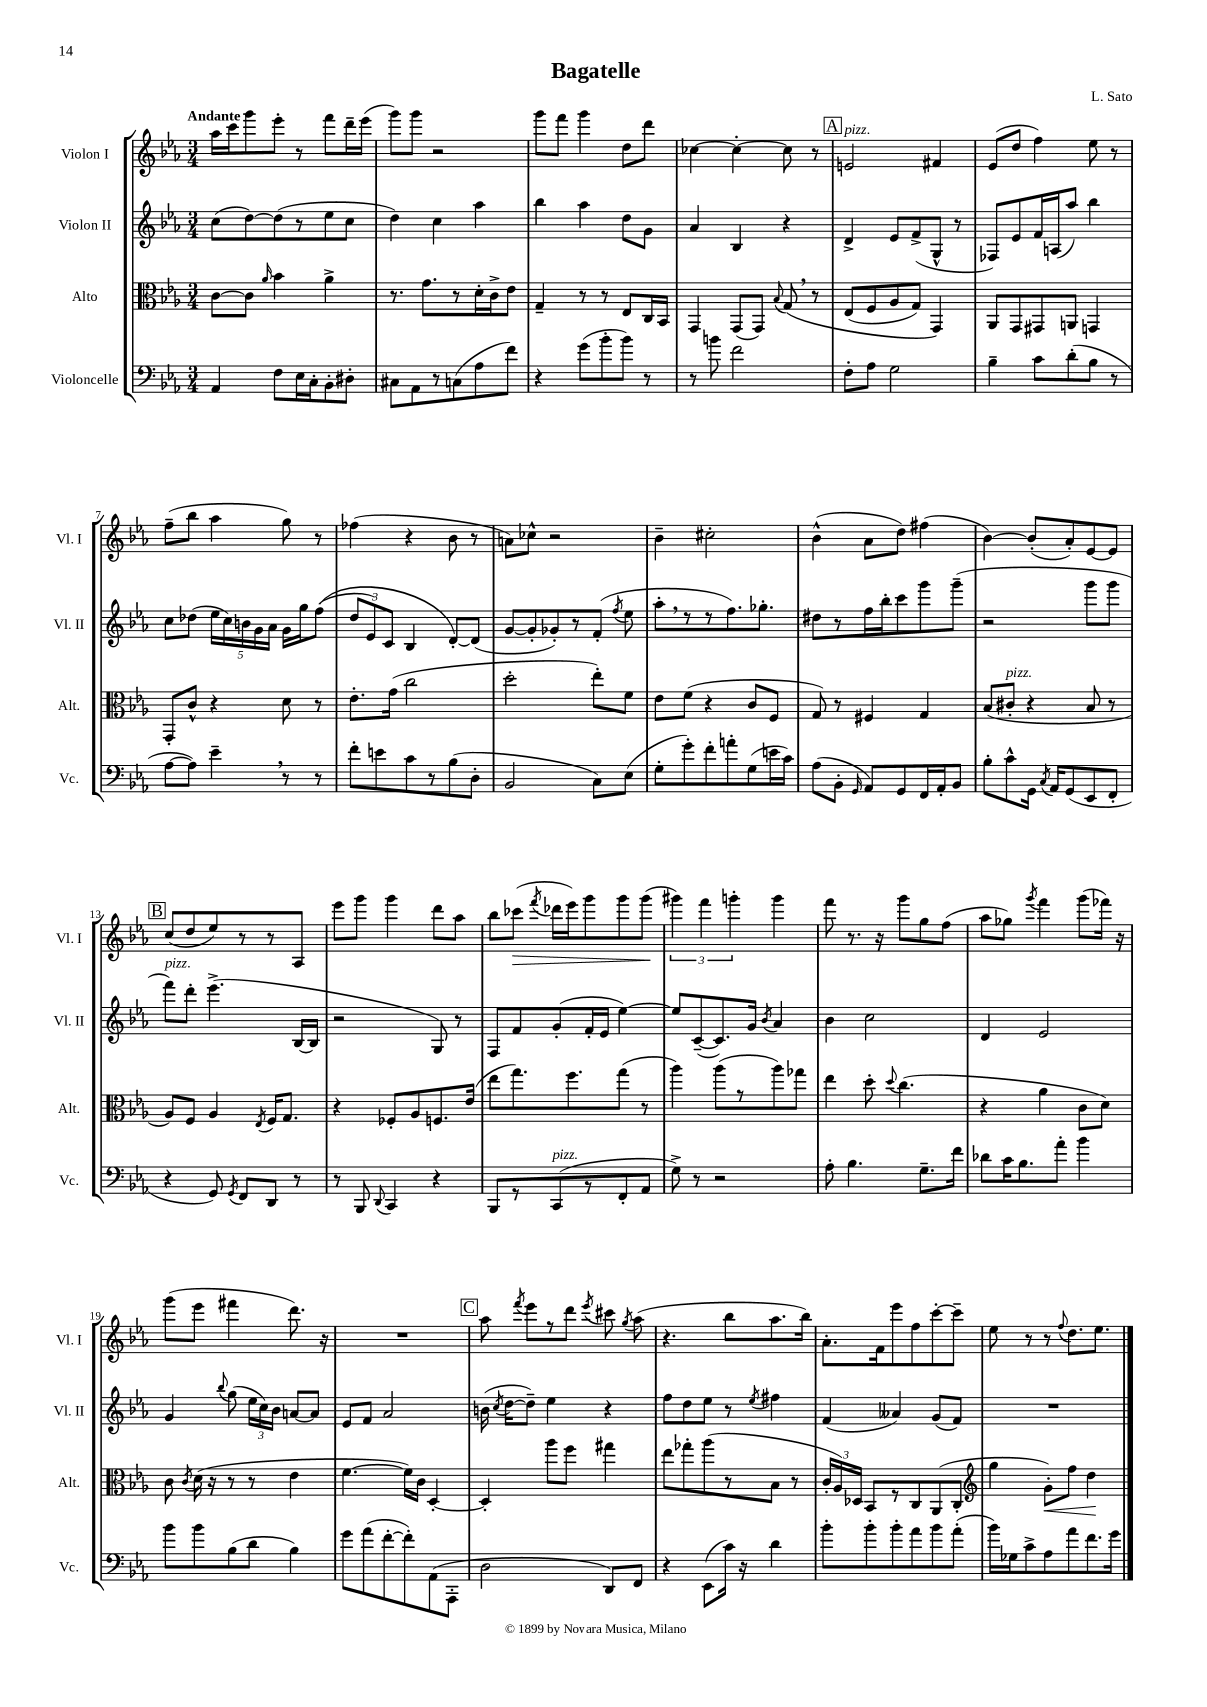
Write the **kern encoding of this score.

**kern	**kern	**kern	**kern
*staff4	*staff3	*staff2	*staff1
*clefF4	*clefC3	*clefG2	*clefG2
*k[b-e-a-]	*k[b-e-a-]	*k[b-e-a-]	*k[b-e-a-]
*M3/4	*M3/4	*M3/4	*M3/4
4AA-/	[8c\L	(8cc\L	16aa-\LL
.	.	.	16ccc\J
.	8c\]J	[8dd\)	8ggg\
.	16qqa-/	.	.
8F\L	4b-\	(8dd\]	8eee-'\J
16E-\L	.	8r	8r
16C'\J	.	.	.
8BB-'\	4a-^\	8ee-\	8fff\L
8D#'\J	.	8cc\J	16ddd~\L
.	.	.	(16eee-\JJ
=	=	=	=
8C#\L	8.r	4dd\)	8ggg\L)
8AA-\	.	.	8ggg\J
.	8.g\L	.	.
8r	.	4cc\	2r
(8C\	8r	.	.
8A-\	16d'\L	4aa-\	.
.	16c^\J	.	.
8f\J)	8e-\J	.	.
=	=	=	=
4r	4G~/	4bb-\	8ggg\L
.	.	.	8fff\J
(8g\L	8r	4aa-\	4ggg\
8b-'\	8r	.	.
8b-\J)	8E-/L	8dd\L	8dd\L
8r	16C/L	8g\J	8ddd\J
.	16BB-/JJ	.	.
=	=	=	=
8r	4GG/	4a-/	[4cc-\
8b\	.	.	.
2f\	(8GG/L	4B-/	4cc-'\_
.	8GG/J)	.	.
.	8qqB-/	.	.
.	&(8G/	4r	8cc-\]
.	8r	.	8r
=	=	=	=
8F'\L	(8E-/L	4d^/	2e/
8A-\J	8F/	.	.
2G\	8A-/	8e-/L	.
.	8G/J)	(8f^/	.
.	4GG/&)	8G^^/J	4f#/
.	.	8r	.
=	=	=	=
4B-~\	8AA-/L	8F-/L)	(8e-/L
.	8GG/	8e-/	8dd/J
8c\L	8GG#/	16f/L	4ff\)
.	.	(16A/J	.
(8d'\	8AA/J	8aa-/J)	.
8B-\J	4GG/	4bb-\	8ee-\
8r	.	.	8r
=	=	=	=
[8A-\L	8GG'/L	8cc\L	(8ff~\L
8A-\]J)	8c^^/J	(8dd-\J	8bb-\J
4e-~\	4r	20ee-\LL	4aa-\
.	.	20cc\)	.
.	.	20b\	.
.	.	20g\	.
.	.	20a-\JJ	.
8r	8d\	16g\LL	8gg\)
.	.	16gg\J	.
8r	8r	&((8ff\J	8r
=	=	=	=
8f'\L	8.e-'\L	12dd/L	(4ff-\
.	.	12e-/)	.
8e\	.	.	.
.	.	12c/J	.
.	(16g\Jk	.	.
8c\	2cc\	4B-/	4r
8r	.	.	.
(8B-\	.	[8d'/L&)	8b-\
8D'\J	.	(8d/]J	8r
=	=	=	=
2BB-/	2dd'\	[8g/L	8a\L)
.	.	8g'/]	8cc-^^\J
.	.	8g-'/)	2r
.	.	8r	.
8C\L)	8ee-'\L)	(8f'/J	.
.	.	8qff/	.
(8E-\J	8f\J	8ee-\	.
=	=	=	=
8G'\L	8e-\L	8aa-'\L	4b-~\
8g'\)	(8f\J	8r	.
8f'\	4r	8r	2cc#'\
8a'\	.	8.ff\)	.
(8G\	8c/L	.	.
.	.	8.gg-'\J	.
16e\L	8F/J	.	.
16c\JJ)	.	.	.
=	=	=	=
(8A-\L	8G/)	8dd#\L	(4b-^^\
8BB-'\J	8r	8r	.
16qqGG/	.	.	.
8AA-/L)	4F#/	16ff\L	8a-\L
.	.	16bb-'\J	.
8GG/	.	8ccc\	8dd\J)
16FF/L	4G/	8ggg\	(4ff#\
16AA-'/J	.	.	.
8BB-/J	.	(8ggg~\J	.
=	=	=	=
8B-'\L	(8B-/L	2r	[4b-\)
8c^^\	8c#'/J	.	.
16GG\Jk	4r	.	(8b-'/]L
8qC/	.	.	.
16AA-/LK	.	.	.
(8GG/	.	.	8a-'/)
8EE-/	8B-/	8ggg\L	[8e-/
8FF'/J	8r	8ggg\J	8e-/]J
=	=	=	=
4r	8A-/L)	8fff\L)	(8cc/L
.	8F/J	8ddd'\J	8dd/
8GG/)	4A-/	(4.eee-^\	8ee-/)
8qGG/	.	.	.
8FF/L	.	.	8r
.	8qE-/	.	.
8DD/J	16F/LK	.	8r
.	8.G/J	.	.
8r	.	[16B-/LL	8A-/J
.	.	16B-/]JJ	.
=	=	=	=
8r	4r	2r	8eee-\L
8BBB-/	.	.	8ggg\J
8qqDD/	.	.	.
4CC/	8F-'/L	.	4ggg\
.	8A-/	.	.
4r	8.F/	8G/)	8ddd\L
.	.	8r	8aa-\J
.	(16e-/Jk	.	.
=	=	=	=
8BBB-/L	8ee-\L	8F/L	8bb-\L
8r	8.gg\)	8f/	(8ccc-\J
.	.	.	8qfff/
(8CC/	.	(8g'/	16ddd-\LL
.	8.ff\	.	16eee-\J)
8r	.	16f'/L	8ggg\
.	.	16e-/JJ	.
8FF'/	(8gg\J	[4ee-\)	8ggg\
8AA-/J	8r	.	(8ggg\J
=	=	=	=
8G^\)	4aa-\)	8ee-/]L	6ggg#\)
8r	.	([8c~/	.
.	.	.	6fff\
2r	(8aa-\L	8.c/])	.
.	.	.	6ggg'\
.	8r	.	.
.	.	16g/Jk	.
.	.	8qb-/	.
.	8aa-\)	4a-/	4ggg\
.	8gg-\J	.	.
=	=	=	=
8A-'\	4ee-\	4b-\	8fff\
4.B-\	.	.	8.r
.	8dd'\	2cc\	.
.	.	.	16r
.	8qqdd/	.	.
.	(4.cc\	.	8ggg\L
8.G~\L	.	.	8gg\
.	.	.	(8ff\J
16f\Jk	.	.	.
=	=	=	=
8d-\L	4r	4d/	8aa-\L
16c\K	.	.	8gg-\J)
8.B-\	.	.	.
.	.	.	8qggg/
.	4a-\	2e-/	4fff\
8a-'\J	.	.	.
4b-\	8c\L	.	(8ggg\L
.	8d\J)	.	16fff-\Jk)
.	.	.	16r
=	=	=	=
8b-\L	8c\	4g/	(8ggg\L
.	8qc/	.	.
8b-\	(16d\	.	8eee-\J
.	16r	.	.
.	.	8qqbb-/	.
(8B-\	8r	(8gg\	4fff#\
8d\J	8r	24ee-\LL	.
.	.	24cc\)	.
.	.	24b-\JJ	.
4B-\)	4e-\	[8a/L	8.ddd\)
.	.	8a/]J	.
.	.	.	16r
=	=	=	=
8g\L	[4.f\	8e-/L	2.r
(8a-\	.	8f/J	.
[8f'\	.	2a-/	.
8f'\])	16f\]LL)	.	.
.	16c\JJ	.	.
(8AA-\	[4D'/	.	.
8AAA-'\J	.	.	.
=	=	=	=
2D\	4D'/]	(16b\	8aa-\
.	.	8qcc/	.
.	.	[16dd\LK	.
.	.	.	8qfff/
.	.	8dd~\]J)	8eee-\L
.	8aa-\L	4ee-\	8r
.	8ff\J	.	8ddd\J
.	.	.	8qeee-/
8DD/L)	4gg#\	4r	8ccc#\
.	.	.	8qgg/
8FF/J	.	.	(8aa-\
=	=	=	=
4r	8ee-\L	8ff\L	4.r
.	8gg-'\	8dd\	.
(8EE-\L	(8aa-\	8ee-\J	.
16c\Jk)	8r	8r	8bb-\L
16r	.	.	.
.	.	8qee-/	.
4d\	8B-\J	4ff#\	8.aa-\
.	8r	.	.
.	.	.	16bb-\Jk)
=	=	=	=
8b-'\L	24c'/LL	(4f/	8.a-'\L
.	24A-/)	.	.
.	24D-/JJ	.	.
8b-'\	8BB-/L	.	.
.	.	.	16f\k
8b-'\	8r	4a--/)	8eee-\
8a-\	8C/	.	8ff\
8b-\	(8AA-/	(8g/L	[8ccc'\
(8a-'\J	8C'/J	8f/J)	8ccc~\]J
=	=	=	=
*	*clefG2	*	*
16b-\LL)	4gg\	2.r	8ee-\
16G-\J	.	.	.
8c^\	.	.	8r
8A-\	8g'\L)	.	8r
.	.	.	8qqff/
8a-\	8ff\J	.	8.dd\L
8.f\	4dd\	.	.
.	.	.	8.ee-\J
16g\Jk	.	.	.
==	==	==	==
*-	*-	*-	*-
